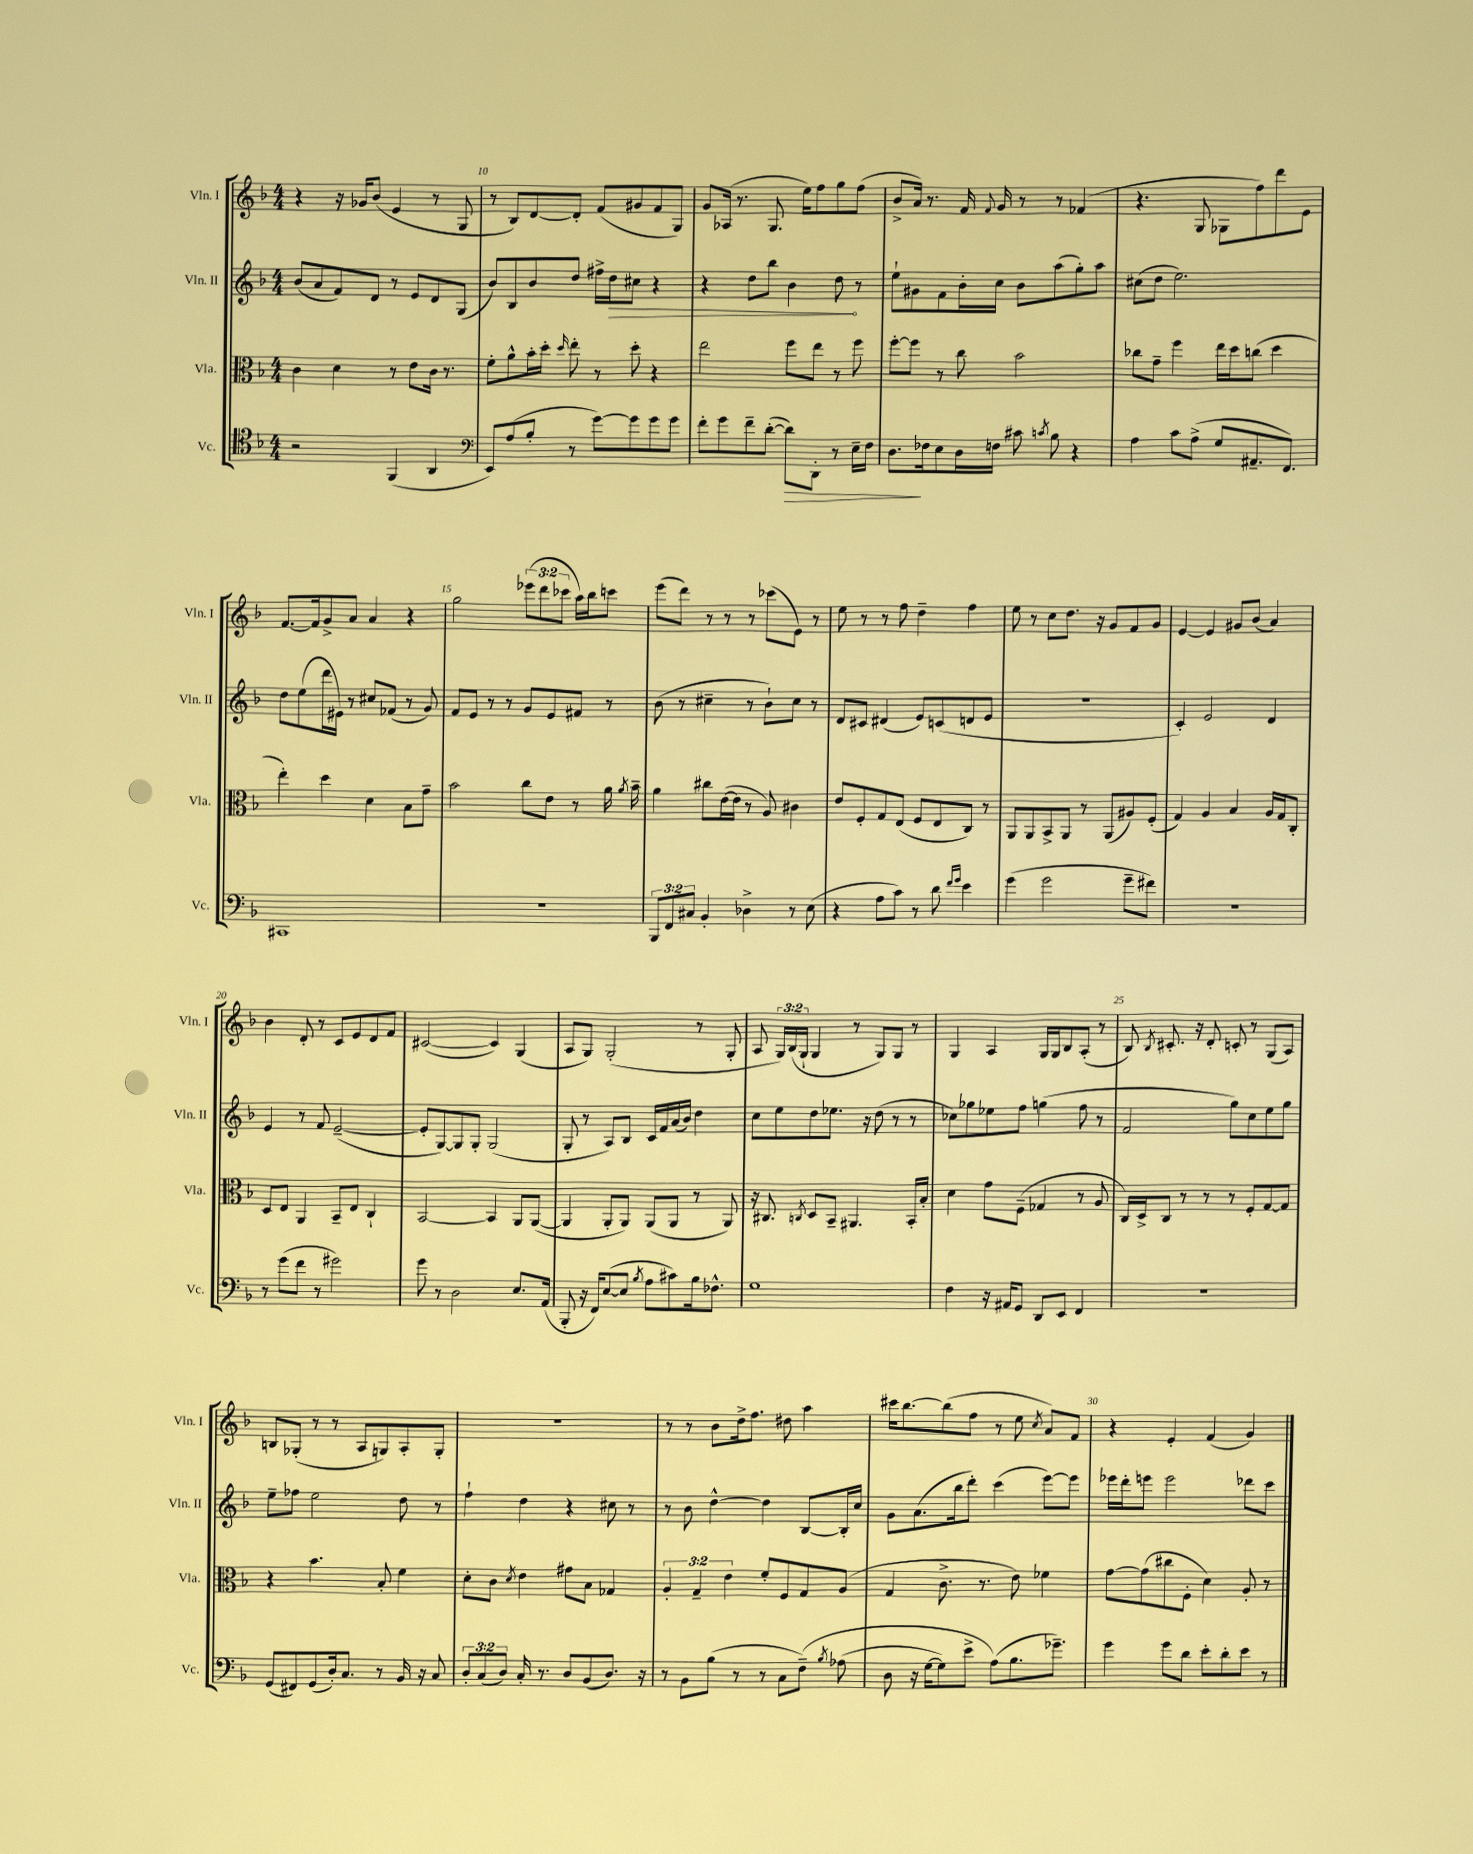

**kern	**dynam	**kern	**kern	**dynam	**kern
*part4	*part4	*part3	*part2	*part2	*part1
*staff4	*staff4	*staff3	*staff2	*staff2	*staff1
*I"Vc.	*	*I"Vla.	*I"Vln. II	*	*I"Vln. I
*I'Vc.	*	*I'Vla.	*I'Vln. II	*	*I'Vln. I
*clefC4	*	*clefC3	*clefG2	*	*clefG2
*k[b-]	*	*k[b-]	*k[b-]	*	*k[b-]
*M4/4	*	*M4/4	*M4/4	*	*M4/4
=9	=9	=9	=9	=9	=9
2r	.	4c\	(8b-/L	.	4r
.	.	.	8a/	.	.
.	.	4d\	8f/)	.	16r
.	.	.	.	.	16g-X/KL
.	.	.	8d/J	.	(8b-/J
(4FF/	.	8r	8r	.	4e/
.	.	8e\L	8e/L	.	.
4AA/	.	16c\Jk	8d/	.	8r
.	.	8.r	.	.	.
.	.	.	(8G/J	.	8G/
=10	=10	=10	=10	=10	=10
*clefF4	*	*	*	*	*
8EE/L)	.	8f'\L	8b-/L)	.	8r
(8A/	.	8a^^\	8B-/	.	8B-/L)
8B-'/J	.	16b-'\L	8b-/	.	[8d/
.	.	16dd'\JJ	.	.	.
.	.	16qqdd/	.	.	.
8r	.	8ee'\	8dd/J	.	8d'/J]
[8g\L)	.	8r	16ff#X^\LL	.	(8f/L
!	!	!	!	!LO:HP:b	!
.	.	.	16dd\J	>	.
8g\]	.	8dd'\	8cc#X\J	.	8g#X/
8g\	.	4r	4r	.	8f/
8g\J	.	.	.	.	8G/J)
=11	=11	=11	=11	=11	=11
8f'\L	.	2ee\	4r	.	8g/L
8g\	.	.	.	.	(16A-X/Jk
.	.	.	.	.	8.r
8f~\	.	.	8dd\L	.	.
([8d'\J	.	.	8bb-\J	.	8.G/
!	!LO:HP:b	!	!	!	!
8d\L])	>	8ff\L	4b-\	.	.
.	.	.	.	.	16ee\KL)
8DD'\J	.	8ee\J	.	.	8ff\
8r	.	8r	8dd\	.	8gg\
16E~\LL	.	8ff\	8r	]	(8ff\J
16F\JJ	.	.	.	.	.
=12	=12	=12	=12	=12	=12
8.D\L	.	[8ff'\L	8ee`\L	.	8b-^/L
.	.	8ff\J]	8g#X\	.	16a/Jk)
16F-X\k	]	.	.	.	8.r
8E\	.	8r	8f\	.	.
16D\L	.	8cc\	16b-'\L	.	16f/
.	.	.	.	.	8qqf/
16Fn\JJ	.	.	16cc\JJ	.	16g/
8c#X\	.	2b-\	8b-\L	.	8r
8qcn/	.	.	.	.	.
8B-\	.	.	(8aa\	.	8r
4r	.	.	8gg'\)	.	(4f-X/
.	.	.	8aa\J	.	.
=13	=13	=13	=13	=13	=13
4A\	.	8cc-X\L	(8cc#X\L	.	4.r
.	.	8g~\J	8dd\J	.	.
8c\L	.	4ff\	2.ee\)	.	.
(8A^\J	.	.	.	.	8G/
8G/L	.	16ee\LL	.	.	8G-X\L
.	.	16dd\J	.	.	.
8.AA#X~/	.	(8ccn\J	.	.	8ff\)
.	.	4dd\	.	.	8ddd\
8.FF/J)	.	.	.	.	.
.	.	.	.	.	8e\J
!!LO:LB:g=z
=14	=14	=14	=14	=14	=14
1CC#X	.	4ee'\)	8dd\L	.	[8.f/L
.	.	.	(8ee\	.	.
.	.	.	.	.	16f/k]
.	.	4dd\	16ddd\L	.	8g^/
.	.	.	16e#X\JJ)	.	.
.	.	.	8r	.	8a/J
.	.	4d\	8cc#X/L	.	4a/
.	.	.	(8f-X/J	.	.
.	.	8B-\L	8r	.	4r
.	.	8g~\J	8g/)	.	.
=15	=15	=15	=15	=15	=15
1r	.	2b-\	8f/L	.	2gg\
.	.	.	8e/J	.	.
.	.	.	8r	.	.
.	.	.	8r	.	.
.	.	8cc\L	8g/L	.	(12eee-X\L
.	.	.	.	.	12ddd\
.	.	8e\J	8e/	.	.
.	.	.	.	.	12ccc-X\J
.	.	8r	8f#X/J	.	16aa\LL)
.	.	.	.	.	16bb-\J
.	.	16a\	8r	.	8cccn\J
.	.	8qa/	.	.	.
.	.	16b-~\	.	.	.
=16	=16	=16	=16	=16	=16
12BBB-/L	.	4a\	(8b-\	.	(8eee\L
12FF/	.	.	.	.	.
.	.	.	8r	.	8ddd\J)
12C#X/J	.	.	.	.	.
4BB-'/	.	8cc#X\L	4cc#X~\	.	8r
.	.	([16e\L	.	.	8r
.	.	16e\JJ]	.	.	.
4D-X^\	.	8r	8r	.	8r
.	.	8A/)	8b-`\L)	.	(8ccc-X\L
8r	.	4c#X\	8cc#\J	.	8e\J)
(8E\	.	.	8r	.	8r
=17	=17	=17	=17	=17	=17
4r	.	8e/L	8d/L	.	8ee\
.	.	8F'/	8c#X/J	.	8r
8A\L	.	8G/	(4d#X/	.	8r
8c\J)	.	(8E/J	.	.	8ff\
8r	.	8F/L	8e/L)	.	4dd~\
8d\	.	8E/	(8cn/	.	.
16qqf/LL	.	.	.	.	.
16qqg/JJ	.	.	.	.	.
4e\	.	8C/J)	8dn/	.	4ff\
.	.	8r	8e/J	.	.
=18	=18	=18	=18	=18	=18
(4g\	.	8AA/L	1r	.	8ee\
.	.	8AA/	.	.	8r
2g\	.	8BB-^/	.	.	8cc\L
.	.	8AA/J	.	.	8.dd\J
.	.	8r	.	.	.
.	.	.	.	.	16r
.	.	(8AA/L	.	.	8g/L
8g~\L	.	8A#X/)	.	.	8f/
8f#X\J)	.	(8F'/J	.	.	8g/J
=19	=19	=19	=19	=19	=19
1r	.	4G/)	4c'/)	.	[4e/
.	.	4A/	2e/	.	4e/]
.	.	4B-/	.	.	8g#X/L
.	.	.	.	.	(8b-/J
.	.	16A/LL	4d/	.	4a/)
.	.	16G/J	.	.	.
.	.	8C'/J	.	.	.
!!LO:LB:g=z
=20	=20	=20	=20	=20	=20
8r	.	8D/L	4e/	.	4b-\
(8g\L	.	8E/J	.	.	.
8f\J	.	4AA/	8r	.	8d'/
8r	.	.	8f/	.	8r
2g#X\)	.	8BB-~/L	([2e~/	.	8c/L
.	.	8E/J	.	.	8e/
.	.	4C`/	.	.	8d/
.	.	.	.	.	8f/J
=21	=21	=21	=21	=21	=21
8g\	.	[2BB-/	8e'/L]	.	([2c#X/
8r	.	.	[8G/)	.	.
2D\	.	.	8G/]	.	.
.	.	.	8G'/J	.	.
.	.	4BB-/]	(2G/	.	4c#/])
8.E/L	.	8AA/L	.	.	(4G/
.	.	([8AA/J	.	.	.
(16AA/Jk	.	.	.	.	.
=22	=22	=22	=22	=22	=22
8BBB-'/	.	4AA/]	8G'/	.	8A/L
16r	.	.	8r	.	8G/J)
16FF/KL)	.	.	.	.	.
([8E/	.	8AA'/L	8A/L)	.	(2G'/
8E/J]	.	8AA/J)	8B-/J	.	.
8qB-/	.	.	.	.	.
8A\L	.	(8AA/L	16c/LL	.	.
.	.	.	16f/	.	.
8c#X\)	.	8AA/J	(16a/	.	.
.	.	.	16b-/JJ)	.	.
16B-\k	.	8r	4dd\	.	8r
8.F-X^^\J	.	.	.	.	.
.	.	8AA/)	.	.	8G'/
=23	=23	=23	=23	=23	=23
1G	.	16r	8cc\L	.	8A/
.	.	8.C#X/	.	.	.
.	.	.	8ee\	.	24G/LL)
.	.	.	.	.	(24B-/
.	.	.	.	.	24G`/JJ
.	.	8qCn/	.	.	.
.	.	8D/L	8dd\	.	4G/
.	.	8BB-~/J	8.ee-X\J	.	.
.	.	4.AA#X/	.	.	8r
.	.	.	16r	.	.
.	.	.	(8dd\	.	8G/L)
.	.	.	8r	.	8G/J
.	.	16BB-'/LL	8r	.	8r
.	.	16B-'/JJ	.	.	.
=24	=24	=24	=24	=24	=24
4F\	.	4d\	8cc-X\L)	.	4G/
.	.	.	8gg-X\	.	.
16r	.	8g\L	8ee-X\	.	4A/
16AA#X/KL	.	.	.	.	.
8GG/J	.	(8F~\J	8ff\J	.	.
8DD/L	.	4G-X/	(4ggn\	.	16G/LL
.	.	.	.	.	16G/J
8EE/J	.	.	.	.	8B-/
4FF/	.	8r	8ff\	.	(8A'/J
.	.	8A/	8r	.	8r
=25	=25	=25	=25	=25	=25
1r	.	16C/LL)	2f/	.	8B-/)
.	.	16D^/J	.	.	.
.	.	.	.	.	8qB-/
.	.	8C/J	.	.	8.c#X'/
.	.	8r	.	.	.
.	.	.	.	.	16r
.	.	8r	.	.	8d'/
.	.	8r	8gg\L)	.	8cn'/
.	.	8F'/L	8cc\	.	8r
.	.	[8G/	8ee\	.	(8G/L
.	.	8G/J]	8gg\J	.	8A/J)
!!LO:LB:g=z
=26	=26	=26	=26	=26	=26
(8GG/L	.	4r	8ee~\L	.	8Bn/L
8FF#X/)	.	.	8ff-X\J	.	(8G-X'/J
(8GG/	.	4.b-\	2ee\	.	8r
16D'/k)	.	.	.	.	8r
8.C/J	.	.	.	.	.
.	.	.	.	.	8A/L
8r	.	8B-'/	.	.	8Gn/)
16BB-/	.	4f\	8dd\	.	8A'/
16r	.	.	.	.	.
8C/	.	.	8r	.	8G'/J
=27	=27	=27	=27	=27	=27
12D'/L	.	8d'\L	4ff`\	.	1r
(12C/	.	.	.	.	.
.	.	8c\J	.	.	.
12D/J)	.	.	.	.	.
.	.	8qd/	.	.	.
16C'/	.	4e\	4dd\	.	.
8.r	.	.	.	.	.
8D/L	.	8g#X\L	4r	.	.
(8BB-/	.	8B-\J	.	.	.
8.D/J)	.	4G-X/	8cc#X\	.	.
.	.	.	8r	.	.
16r	.	.	.	.	.
=28	=28	=28	=28	=28	=28
8r	.	6A'/	8r	.	8r
8BB-\L	.	.	8b-\	.	8r
.	.	6G~/	.	.	.
(8B-\J	.	.	[4dd^^\	.	8b-\L
.	.	6e\	.	.	.
8r	.	.	.	.	16dd^\k
.	.	.	.	.	8.ff\J
8r	.	8f'/L	4dd\]	.	.
8C\L	.	8F/	.	.	8dd#X\
(8F~\J)	.	8G/	[8B-/L	.	4aa\
8qB-/	.	.	.	.	.
(8A-X\	.	(8A/J	16B-'/L]	.	.
.	.	.	16cc/JJ	.	.
=29	=29	=29	=29	=29	=29
8D\	.	4G/	8g\L	.	16ccc#X\KL
.	.	.	.	.	[8.bb-\
16r	.	.	(8.a\	.	.
[16G\KL	.	.	.	.	.
8G\])	.	8.c^\	.	.	(8bb-\]
.	.	.	16bb-\k	.	.
8e^\J	.	.	8ddd'\J)	.	8ff\J
.	.	8.r	.	.	.
(8A\L)	.	.	(4ccc\	.	8r
8.B-\	.	8e\)	.	.	8ee\
.	.	.	.	.	8qcc/
.	.	4f-X\	[8eee\L)	.	8a/L)
8.g-X~\J)	.	.	.	.	.
.	.	.	8eee\J]	.	8f/J
=30	=30	=30	=30	=30	=30
4g\	.	[8g\L	16eee-X\LL	.	4r
.	.	.	16ddd'\J	.	.
.	.	(8g\]	8eeen\J	.	.
8g\L	.	8cc#X\	2eee\	.	4e'/
8d\J	.	8F'\J	.	.	.
8e'\L	.	4d\)	.	.	(4f/
8d'\	.	.	.	.	.
8e\J	.	8A'/	8ddd-X\L	.	4g/)
8r	.	8r	8ccc\J	.	.
==	==	==	==	==	==
*-	*-	*-	*-	*-	*-
